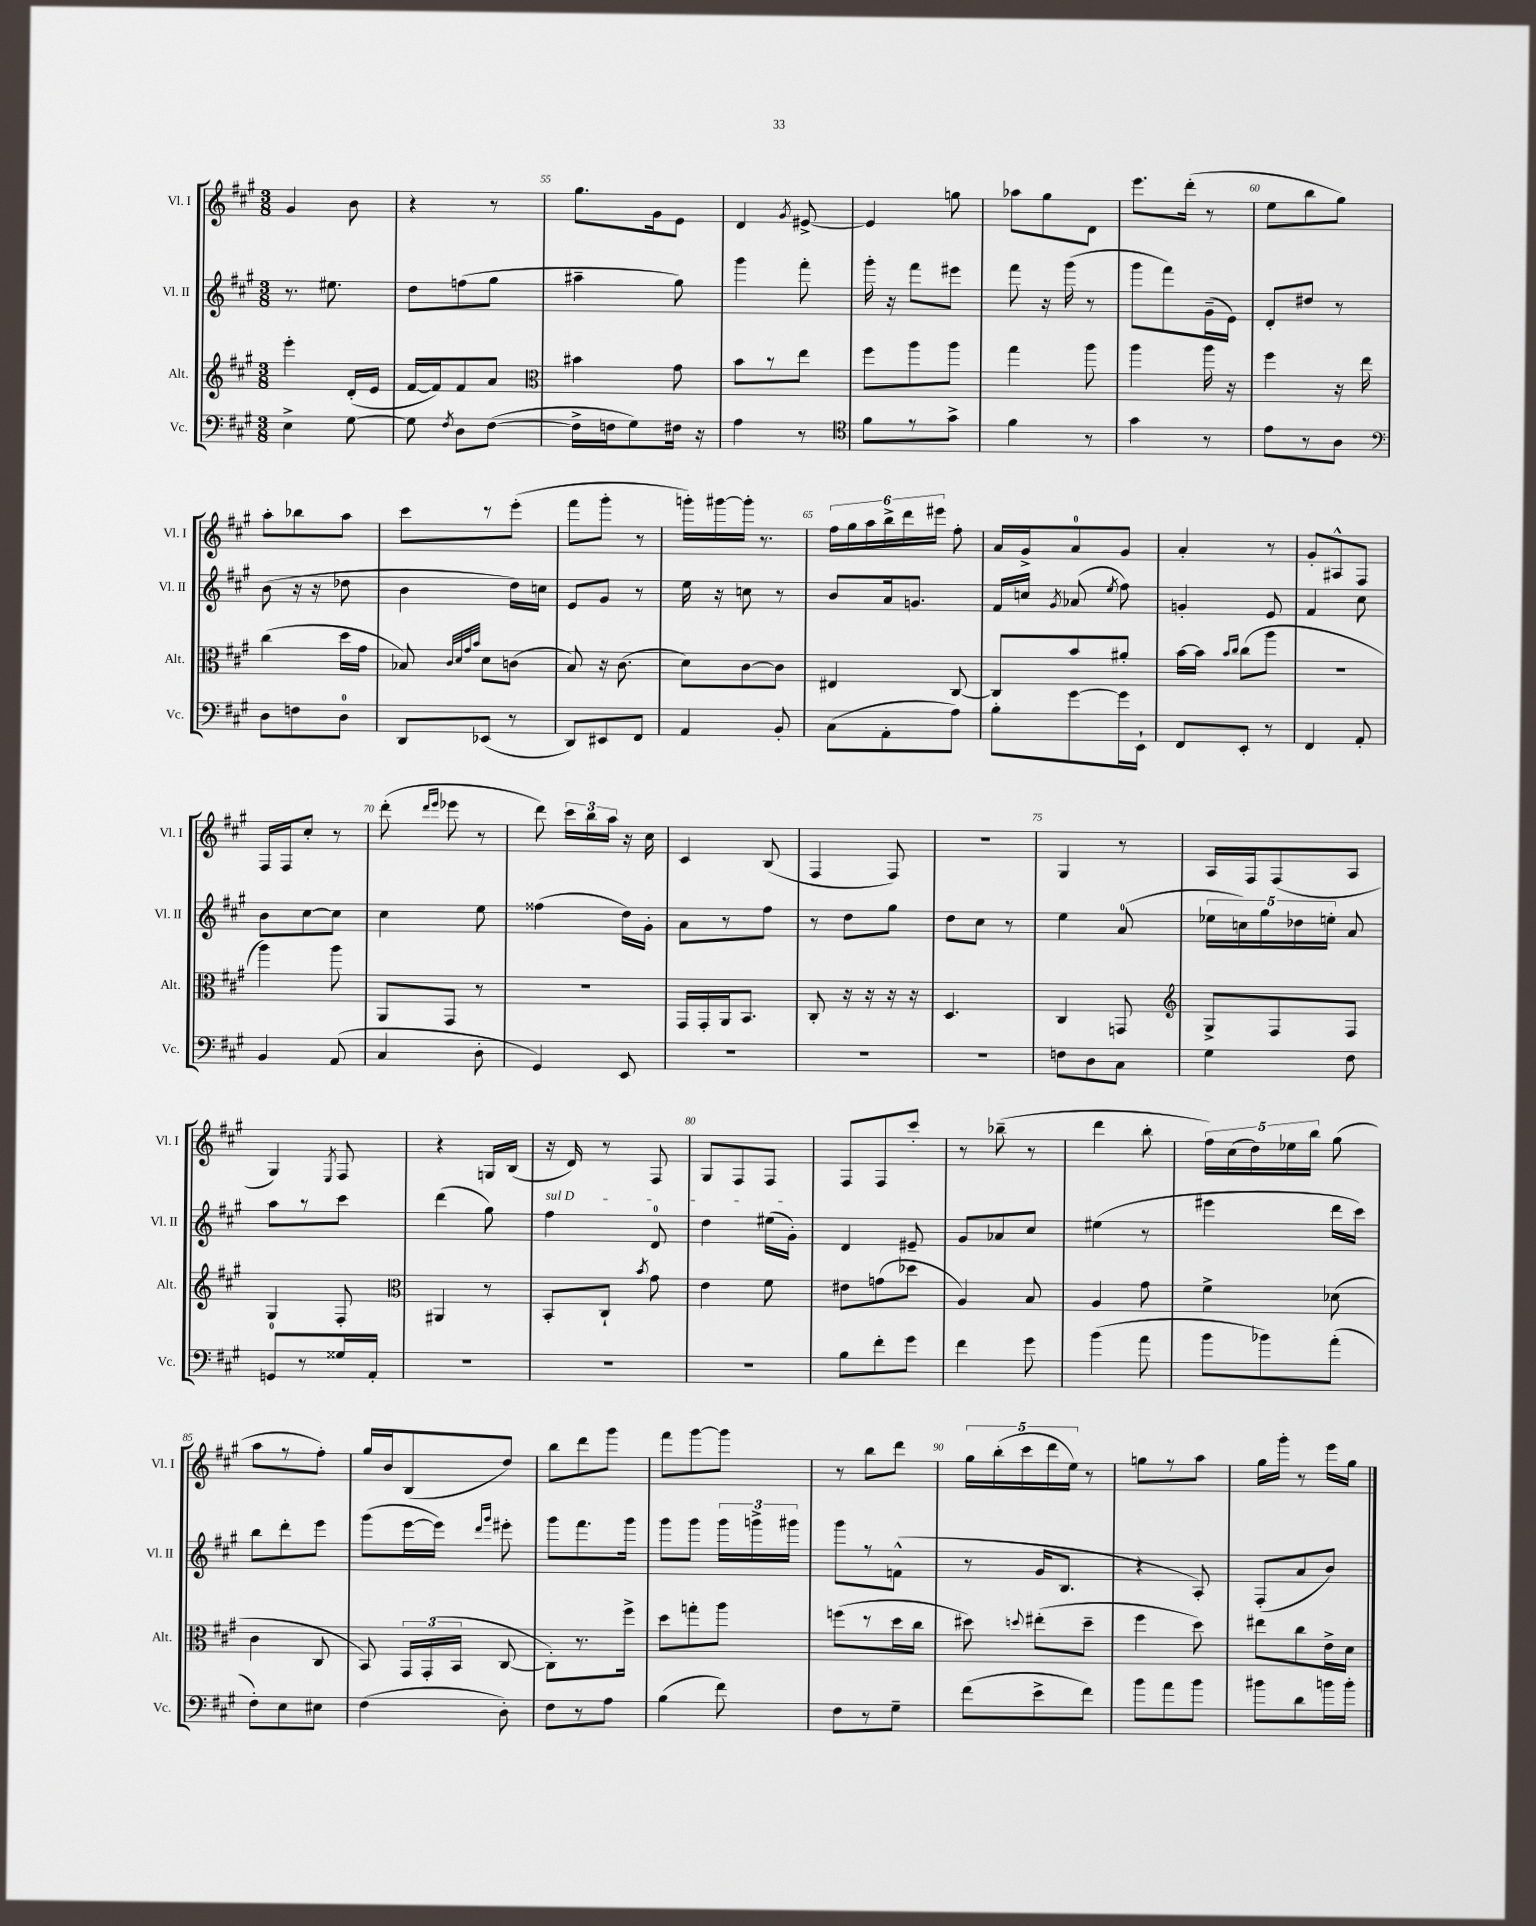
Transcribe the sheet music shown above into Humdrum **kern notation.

**kern	**kern	**kern	**kern
*staff4	*staff3	*staff2	*staff1
*clefF4	*clefG2	*clefG2	*clefG2
*k[f#c#g#]	*k[f#c#g#]	*k[f#c#g#]	*k[f#c#g#]
*M3/8	*M3/8	*M3/8	*M3/8
4E^\	4eee'\	8.r	4g#/
.	.	8.ee#\	.
[8G#\	(16d'/LL	.	8b\
.	16e/JJ	.	.
=	=	=	=
8G#\]	[16f#/LL	8dd\L	4r
.	16f#/]J)	.	.
8qF#/	.	.	.
8D\L	8f#/	(8ff\	.
([8F#\J	8a/J	8gg#\J	8r
=	=	=	=
*	*clefC3	*	*
16F#^\]LL	4b#\	4aa#~\	8.gg#\L
16F\J	.	.	.
8G#\)	.	.	.
.	.	.	16g#\k
16F#\Jk	8g#\	8gg#\)	8e\J
16r	.	.	.
=	=	=	=
4A\	8b\L	4ggg#\	4d/
.	8r	.	.
.	.	.	8qg#/
8r	8ee\J	8fff#'\	[8e#^/
=	=	=	=
*clefC4	*	*	*
8f#\L	8ff#\L	16ggg#'\	4e#/]
.	.	16r	.
8r	8aa\	8fff#\L	.
8g#^\J	8aa\J	8eee#\J	8gg\
=	=	=	=
4f#\	4gg#\	8fff#\	8aa-\L
.	.	16r	8gg#\
.	.	(16ggg#\	.
8r	8aa\	8r	8d\J
=	=	=	=
4g#\	4aa\	8ggg#\L	8.eee\L
.	.	8fff#\)	.
.	.	.	(16ddd'\Jk
8r	16aa\	(16g#~\L	8r
.	16r	16e\JJ)	.
=	=	=	=
8e\L	4ff#\	8d'/L	8ee\L
8r	.	8dd#/J	8bb\
8A\J	16r	8r	8gg#\J)
.	16ee\	.	.
=	=	=	=
*clefF4	*	*	*
8D\L	(4cc#\	(8b\	8aa'\L
8F\	.	16r	8bb-\
.	.	16r	.
8D\J	16dd\LL	8dd-\	8aa\J
.	16g#\JJ	.	.
=	=	=	=
8DD/L	8B-/)	4b\	8ccc#\L
.	32qqc#/LLL	.	.
.	32qqd/	.	.
.	32qqg#/	.	.
.	32qqb/JJJ	.	.
(8EE-/J	8d\L	.	8r
8r	(8c\J	16dd\LL)	(8eee'\J
.	.	16cc\JJ	.
=	=	=	=
8DD/L)	8B/)	8e/L	8fff#\L
8EE#/	16r	8g#/J	8ggg#'\J
.	(8.c#\	.	.
8FF#/J	.	8r	8r
=	=	=	=
4AA/	8d\L)	16ee\	16ggg'\LL)
.	.	16r	[16ggg#\
.	[8c#\	8cc\	16ggg#'\]JJ
.	.	.	8.r
8BB'/	8c#\]J	8r	.
=	=	=	=
(8C#\L	4E#/	8b/L	24ff#\LL
.	.	.	24gg#\
.	.	.	24aa\
8AA'\	.	16a/k	24bb^\
.	.	.	24ddd\
.	.	8.g/J	.
.	.	.	24eee#\JJ
8A\J)	[8C#/	.	8ff#'\
=	=	=	=
8B'\L	8C#/]L	16f#/LL	16a/LL
.	.	16cc/JJ	16g#^/J
.	.	8qg#/	.
[8g#\	8b/	(8a-/	8a/
.	.	8qee/	.
16g#\]L	8a#'/J	8ff#\)	8g#/J
16EE`\JJ	.	.	.
=	=	=	=
8FF#/L	[16b\LL	4g'/	4a'/
.	16b\]JJ	.	.
.	16qqb/LL	.	.
.	16qqcc#/JJ	.	.
8EE'/J	(8cc#\L	.	.
8r	8aa\J	8e/	8r
=	=	=	=
4FF#/	4.r	4f#/	8g#'/L
.	.	.	8A#^^/
8AA'/	.	8cc#\	8F#/J
=	=	=	=
4BB/	4aa\)	8b\L	16F#/LL
.	.	.	16F#/J
.	.	[8cc#\	8cc#'/J
(8AA/	8aa\	8cc#\]J	8r
=	=	=	=
4C#/	8AA/L	4cc#\	(8ddd'\
.	.	.	16qqddd/LL
.	.	.	16qqeee/JJ
.	8GG#/J	.	8eee-\
8D'\	8r	8ee\	8r
=	=	=	=
4GG#/)	4.r	(4ff##\	8ddd\)
.	.	.	24ccc#\LL
.	.	.	24bb\
.	.	.	24aa\JJ
8EE/	.	16dd\LL)	16r
.	.	16g#'\JJ	16cc#\
=	=	=	=
4.r	16GG#/LL	8a\L	4c#/
.	16GG#'/	.	.
.	16AA/J	8r	.
.	8.BB/J	.	.
.	.	8ff#\J	(8B/
=	=	=	=
4.r	8C#'/	8r	4F#/
.	16r	8dd\L	.
.	16r	.	.
.	16r	8gg#\J	8F#/)
.	16r	.	.
=	=	=	=
4.r	4.D/	8dd\L	4.r
.	.	8cc#\J	.
.	.	8r	.
=	=	=	=
8F\L	4C#/	4ee\	4G#/
8D\	.	.	.
8C#\J	8GG/	(8a/	8r
=	=	=	=
*	*clefG2	*	*
4G#\	8G#^/L	20ee-\LL	16A/LL
.	.	20cc\)	.
.	.	.	16F#/J
.	.	20gg#\	.
.	8F#/	.	(8F#/
.	.	20dd-\	.
.	.	20ee'\JJ	.
8F#\	8F#/J	8a/	8A/J
=	=	=	=
8GG/L	4G#/	8aa\L	4G#/)
8r	.	8r	.
.	.	.	8qE/
16G##/L	8F#'/	8ccc#\J	8F#/
16AA'/JJ	.	.	.
=	=	=	=
*	*clefC3	*	*
4.r	4AA#/	(4ddd\	4r
.	8r	8gg#\)	16G/LL
.	.	.	(16B/JJ
=	=	=	=
4.r	8BB'/L	4ff#\	16r
.	.	.	16d/)
.	8C#`/J	.	8r
.	8qb/	.	.
.	8g#\	8d/	8F#/
=	=	=	=
4.r	4e\	4dd\	8G#/L
.	.	.	8F#/
.	8f#\	(16ee#\LL	8F#/J
.	.	16g#'\JJ)	.
=	=	=	=
8B\L	8e#\L	4d/	8F#/L
8f#'\	(8g\	.	8F#/
8g#\J	8dd-\J	8e#~/	8ccc#'/J
=	=	=	=
4f#\	4A/)	8g#/L	8r
.	.	8a-/	(8bb-~\
8g#\	8B/	8cc#/J	8r
=	=	=	=
(4b\	4A/	(4ee#\	4ddd\
8a\	8g#\	8r	8bb'\
=	=	=	=
8b\L	4f#^\	4eee#\	20ff#\LL)
.	.	.	(20cc#\
.	.	.	20dd\)
8b-\)	.	.	.
.	.	.	20ee-\
.	.	.	20bb\JJ
(8a'\J	(8d-\	16ddd\LL	(8gg#\
.	.	16ccc#\JJ)	.
=	=	=	=
8F#'\L)	4c#\	8bb\L	8aa\L
8E\	.	8ddd'\	8r
8E#\J	8C#/	8eee\J	8ff#'\J)
=	=	=	=
(4F#\	8BB/)	(8ggg#\L	16gg#/LL
.	.	.	16b/J
.	24GG#/LL	[16eee\L	(8B/
.	(24GG#'/	.	.
.	.	16eee\]JJ)	.
.	24BB/JJ	.	.
.	.	16qqddd/LL	.
.	.	16qqggg#/JJ	.
8D'\)	[8C#/	8eee#'\	8dd/J)
=	=	=	=
8F#\L	8C#'\]L)	8ggg#\L	8bb\L
8r	8.r	8.fff#\	8ddd\
8A\J	.	.	8ggg#\J
.	16ff#^\Jk	16ggg#\Jk	.
=	=	=	=
(4B\	8dd\L	8ggg#\L	8fff#\L
.	8gg'\	8ggg#\J	[8ggg#\
8f#\)	8aa\J	24ggg#\LL	8ggg#\]J
.	.	24ggg^\	.
.	.	24ggg#\JJ	.
=	=	=	=
8F#\L	(8ff\L	8ggg#\L	8r
8r	8r	8r	8bb\L
8G#~\J	16dd\L	(8f^^\J	8ddd\J
.	16cc#\JJ	.	.
=	=	=	=
(8f#\L	8dd#\)	8r	20gg#\LL
.	.	.	(20bb'\
.	.	.	20ccc#\
.	8qqdd/	.	.
8e^\	(8ee#'\L	16g#/LK	.
.	.	.	20ddd\
.	.	8.B/J	.
.	.	.	20ee\JJ)
8f#\J)	8dd~\J	.	8r
=	=	=	=
8b\L	4ff#\	4r	8gg\L
8a\	.	.	8r
8b\J	8dd\)	8A'/)	8aa\J
=	=	=	=
8b#\L	8ee#\L	(8F#'/L	16gg#\LL
.	.	.	16ggg#'\JJ
8d\	8cc#\	8a/	8r
16b\L	16e^\L	8b/J)	16eee\LL
16b'\JJ	16d\JJ	.	16gg#\JJ
==	==	==	==
*-	*-	*-	*-
